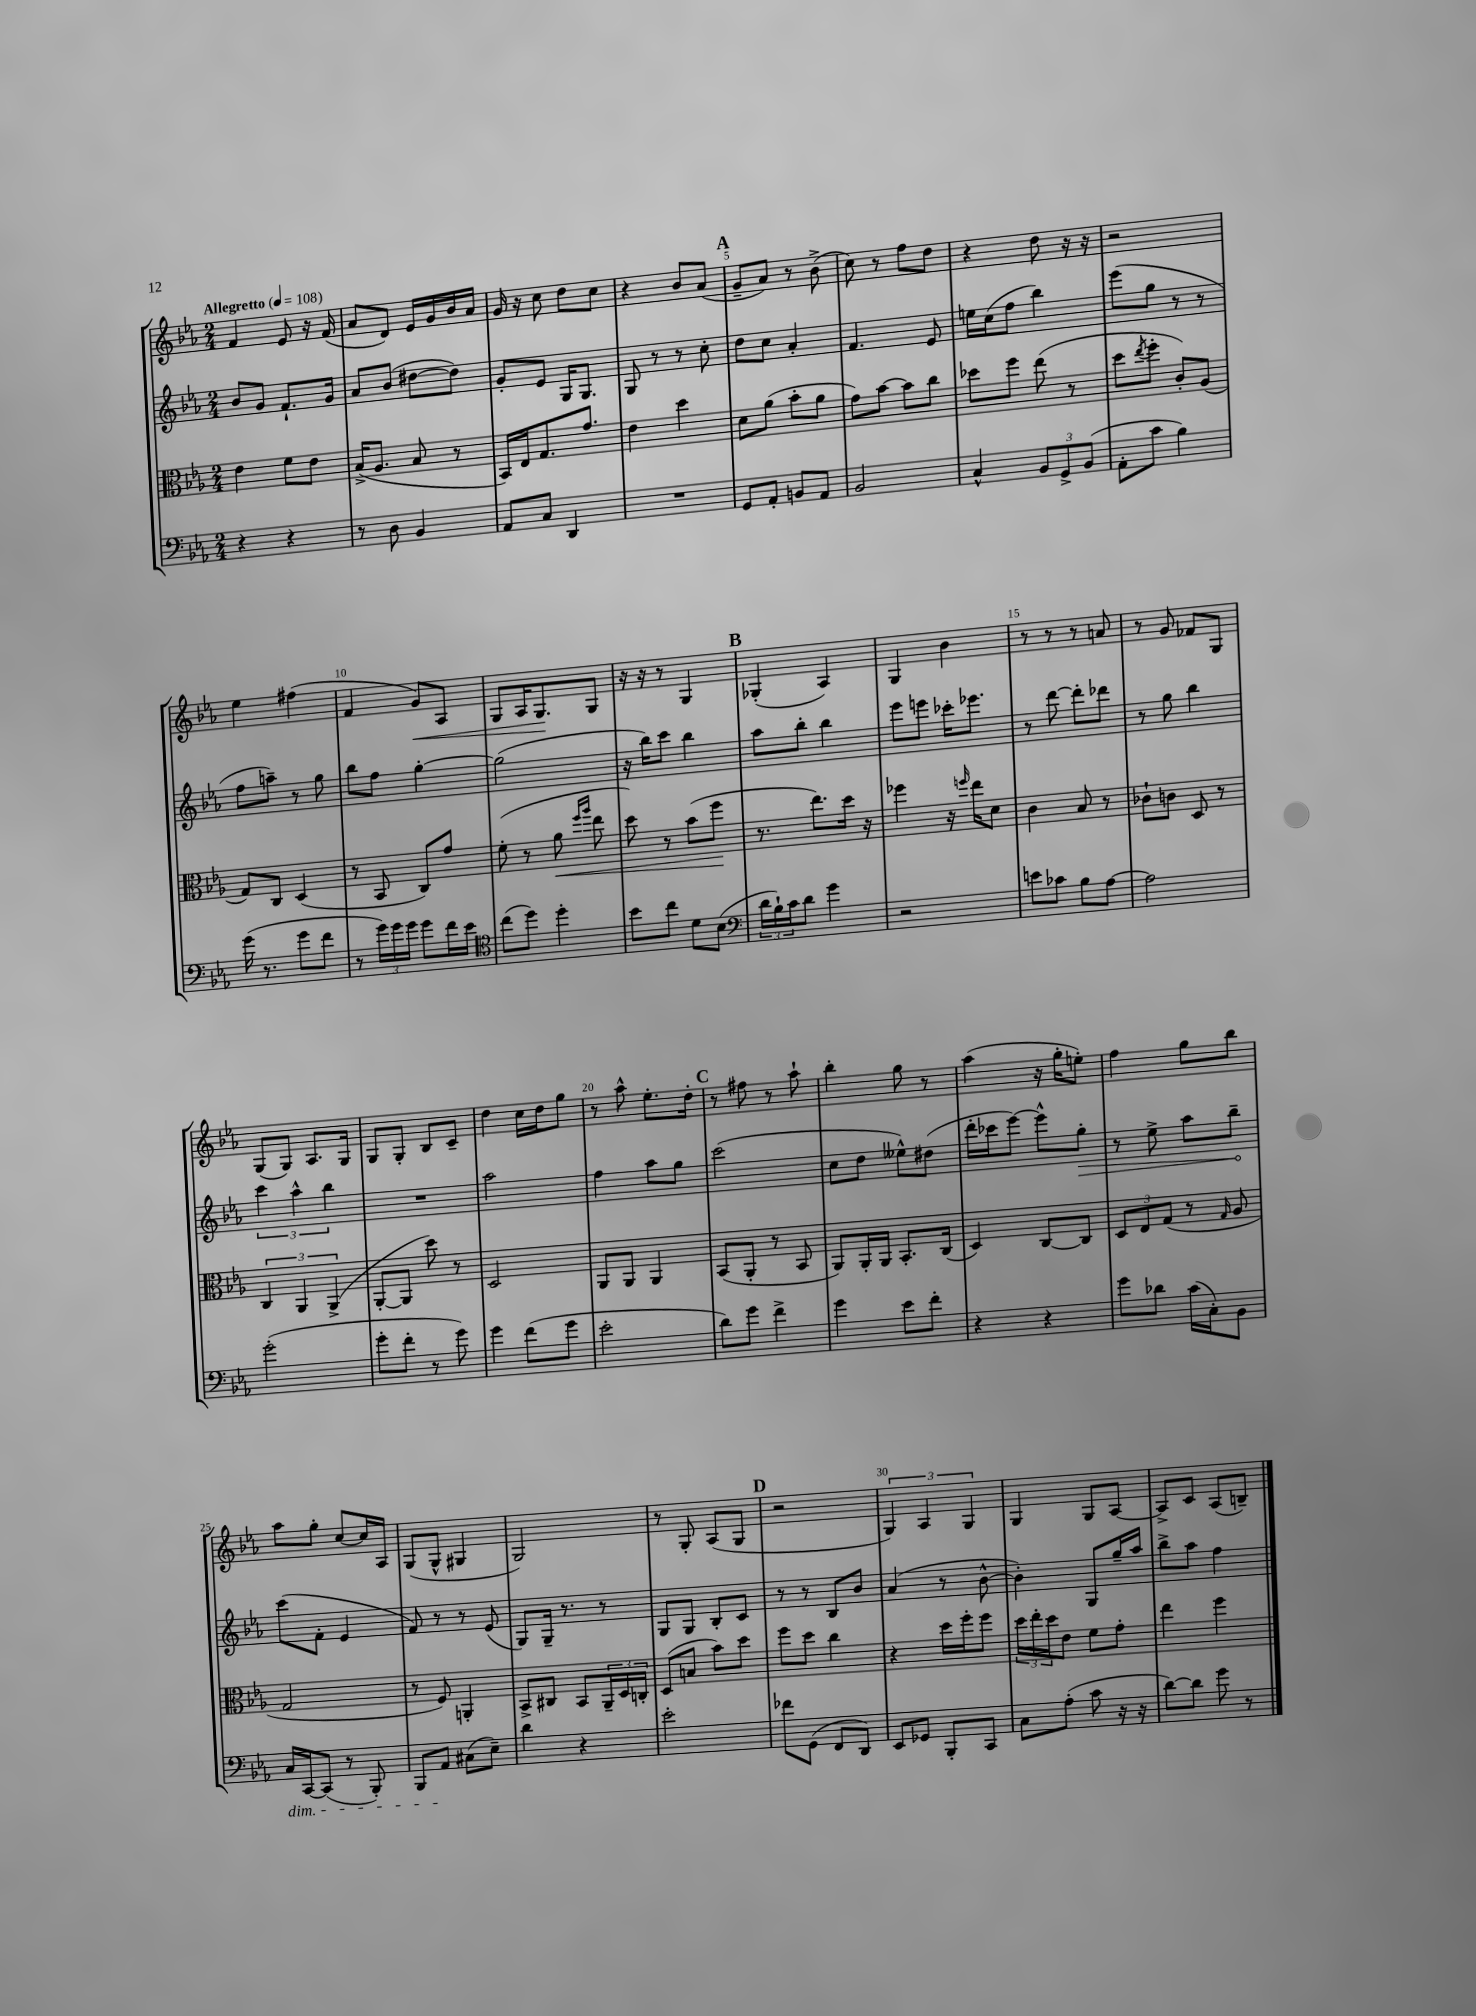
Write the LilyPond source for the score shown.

<<
\new StaffGroup <<
\new Staff = "s0" {
    \clef treble \key ees \major \numericTimeSignature \time 2/4 \tempo "Allegretto" 4 = 108
    f'4 ees'8 r16 f'16( |
    aes'8 d'8) ees'16 g'16 bes'16 aes'16 |
    g'16 r16 c''8 d''8 c''8 |
    r4 bes'8 aes'8( |
    \mark \markup { \bold "A" } g'8-- aes'8) r8 bes'8->( |
    c''8) r8 f''8 d''8 |
    r4 d''8 r16 r16 |
    r2 |
    ees''4 fis''4( |
    f'4 g'8\<) aes8 |
    g8 aes16 g8.\! g8 |
    r16 r16 r8 g4 |
    \mark \markup { \bold "B" } ges4-.( aes4) |
    g4 bes'4 |
    r8 r8 r8 a'8 |
    r8 g'8 fes'8 g8 |
    g8( g8) aes8. g16 |
    g8 g8-. bes8 c'8-- |
    d''4 c''16 d''16 g''8 |
    r8 aes''8-^ ees''8.-. d''16-. |
    \mark \markup { \bold "C" } r8 fis''8 r8 aes''8-! |
    bes''4-. g''8 r8 |
    aes''4( r16 g''16-. e''8-.) |
    f''4 g''8 bes''8 |
    aes''8 g''8-. c''8~ c''16 aes16 |
    g8( g8-^ gis4 |
    g2) |
    r8 g8-. aes8( g8 |
    \mark \markup { \bold "D" } r2 |
    \tuplet 3/2 { g4) aes4 g4 } |
    g4 g8 aes8~ |
    aes8-> c'8 aes8( b8--) \bar "|." |
}
\new Staff = "s1" {
    \clef treble \key ees \major \numericTimeSignature \time 2/4
    bes'8 g'8 f'8.-! g'16 |
    aes'8 bes'8( dis''8~ dis''8) |
    g'8-. ees'8 g16 g8. |
    g8 r8 r8 c''8-. |
    \mark \markup { \bold "A" } d''8 c''8 aes'4-. |
    f'4. ees'8 |
    e''16 c''16( f''8 bes''4) |
    ees'''8( g''8 r8 r8 |
    f''8 a''8--) r8 g''8 |
    bes''8 f''8 g''4~-. |
    g''2( |
    r16 bes''16) c'''8 bes''4 |
    \mark \markup { \bold "B" } aes''8 bes''8-. bes''4 |
    ees'''8 e'''8 ces'''16-. ees'''8. |
    r8 d'''8~ d'''8-. des'''8 |
    r8 g''8 bes''4 |
    \tuplet 3/2 { c'''4 aes''4-^ bes''4 } |
    R2 |
    aes''2 |
    f''4 aes''8 g''8 |
    \mark \markup { \bold "C" } c'''2( |
    c''8 d''8 eeses''8-^) dis''8( |
    d'''16-. ces'''16 ees'''8~) ees'''8-^ \once \override Hairpin.circled-tip = ##t g''8-.\> |
    r8 ees''8-> aes''8 bes''8--\! |
    c'''8( f'8-. ees'4 |
    f'8) r8 r8 ees'8( |
    g8) g16-- r8. r8 |
    g8 g8 bes8-. c'8 |
    \mark \markup { \bold "D" } r8 r8 bes8 bes'8 |
    aes'4( r8 bes'8~-^ |
    bes'4-.) g8 g''16-- aes''16 |
    bes''8-> aes''8 f''4 \bar "|." |
}
\new Staff = "s2" {
    \clef alto \key ees \major \numericTimeSignature \time 2/4
    ees'4 f'8 ees'8 |
    bes16->( aes8. bes8 r8 |
    bes,16) ees16 g8. g'8. |
    ees'4 d''4 |
    \mark \markup { \bold "A" } d'8 aes'8( bes'8-. aes'8 |
    g'8) bes'8~ bes'8 c''8 |
    des''8 f''8 ees''8( r8 |
    d''8 \acciaccatura { ees''8 } f''8-. c'8-.) aes8( |
    g8) c8 d4( |
    r8 bes,8 c8) g'8 |
    f'8-.( r8 aes'8\< \grace { f''16 aes''16 } ees''8 |
    d''8) r8 bes'8( f''8\! |
    \mark \markup { \bold "B" } r8. ees''8.) d''16 r16 |
    fes''4 r16 \grace { f''16 } ees''16 d'8 |
    c'4 bes8 r8 |
    ces'8-! c'8 d8 r8 |
    \tuplet 3/2 { c4 aes,4 aes,4->( } |
    aes,8~-. aes,8 d''8) r8 |
    d2 |
    aes,8 aes,8 aes,4 |
    \mark \markup { \bold "C" } bes,8( aes,8-. r8 bes,8 |
    aes,8) aes,16-. aes,16 bes,8.-. c16( |
    d4) c8~ c8 |
    \tuplet 3/2 { d8 ees8 g8( } r8 \grace { g16 } aes8 |
    g2 |
    r8 f8) a,4-. |
    bes,8-> cis8 bes,8 \tuplet 3/2 { aes,16-- d16 c16-. } |
    d8( b8 bes'8) d''8 |
    \mark \markup { \bold "D" } f''8 d''8 c''4 |
    r4 d''16 f''16-. f''8 |
    \tuplet 3/2 { d''16 ees''16-. d''16 } ees'8 f'8 g'8-. |
    ees''4 f''4 \bar "|." |
}
\new Staff = "s3" {
    \clef bass \key ees \major \numericTimeSignature \time 2/4
    r4 r4 |
    r8 d8 bes,4 |
    aes,8 c8 d,4 |
    R2 |
    \mark \markup { \bold "A" } g,8 aes,8-. b,8 aes,8 |
    bes,2 |
    c4-^ \tuplet 3/2 { bes,8 g,8-> bes,8( } |
    aes,8-. c'8 bes4) |
    g'16( r8. g'8 f'8 |
    r8 \tuplet 3/2 { g'16) g'16 g'16 } g'8 f'16 ees'16 |
    \clef tenor c''8( d''8) d''4-. |
    bes'8 c''8 d'8 bes8( |
    \mark \markup { \bold "B" } \clef bass \tuplet 3/2 { d'16 bes16-!) c'16 } d'8 g'4 |
    r2 |
    e'8 ces'8 bes8 aes8~ |
    aes2 |
    g'2-.( |
    g'8-. f'8-. r8 g'8) |
    g'4 f'8( g'8 |
    ees'2-. |
    \mark \markup { \bold "C" } d'8) g'8 f'4-> |
    g'4 ees'8 f'8-. |
    r4 r4 |
    g'8 des'8 c'16( c16-.) bes,8 |
    c16\dim c,16~ c,8( r8 bes,,8-.) |
    bes,,8 aes,8\! cis8( ees8--) |
    d'4 r4 |
    ees'2-. |
    \mark \markup { \bold "D" } fes'8 g,8( f,8 d,8) |
    ees,8 ges,8 bes,,8-. c,8 |
    c8 aes8-.( c'8 r16 r16 |
    d'8~) d'8 g'8 r8 \bar "|." |
}
>>
>>
\layout { \context { \Score \override BarNumber.break-visibility = ##(#f #t #t) barNumberVisibility = #(every-nth-bar-number-visible 5) } }
